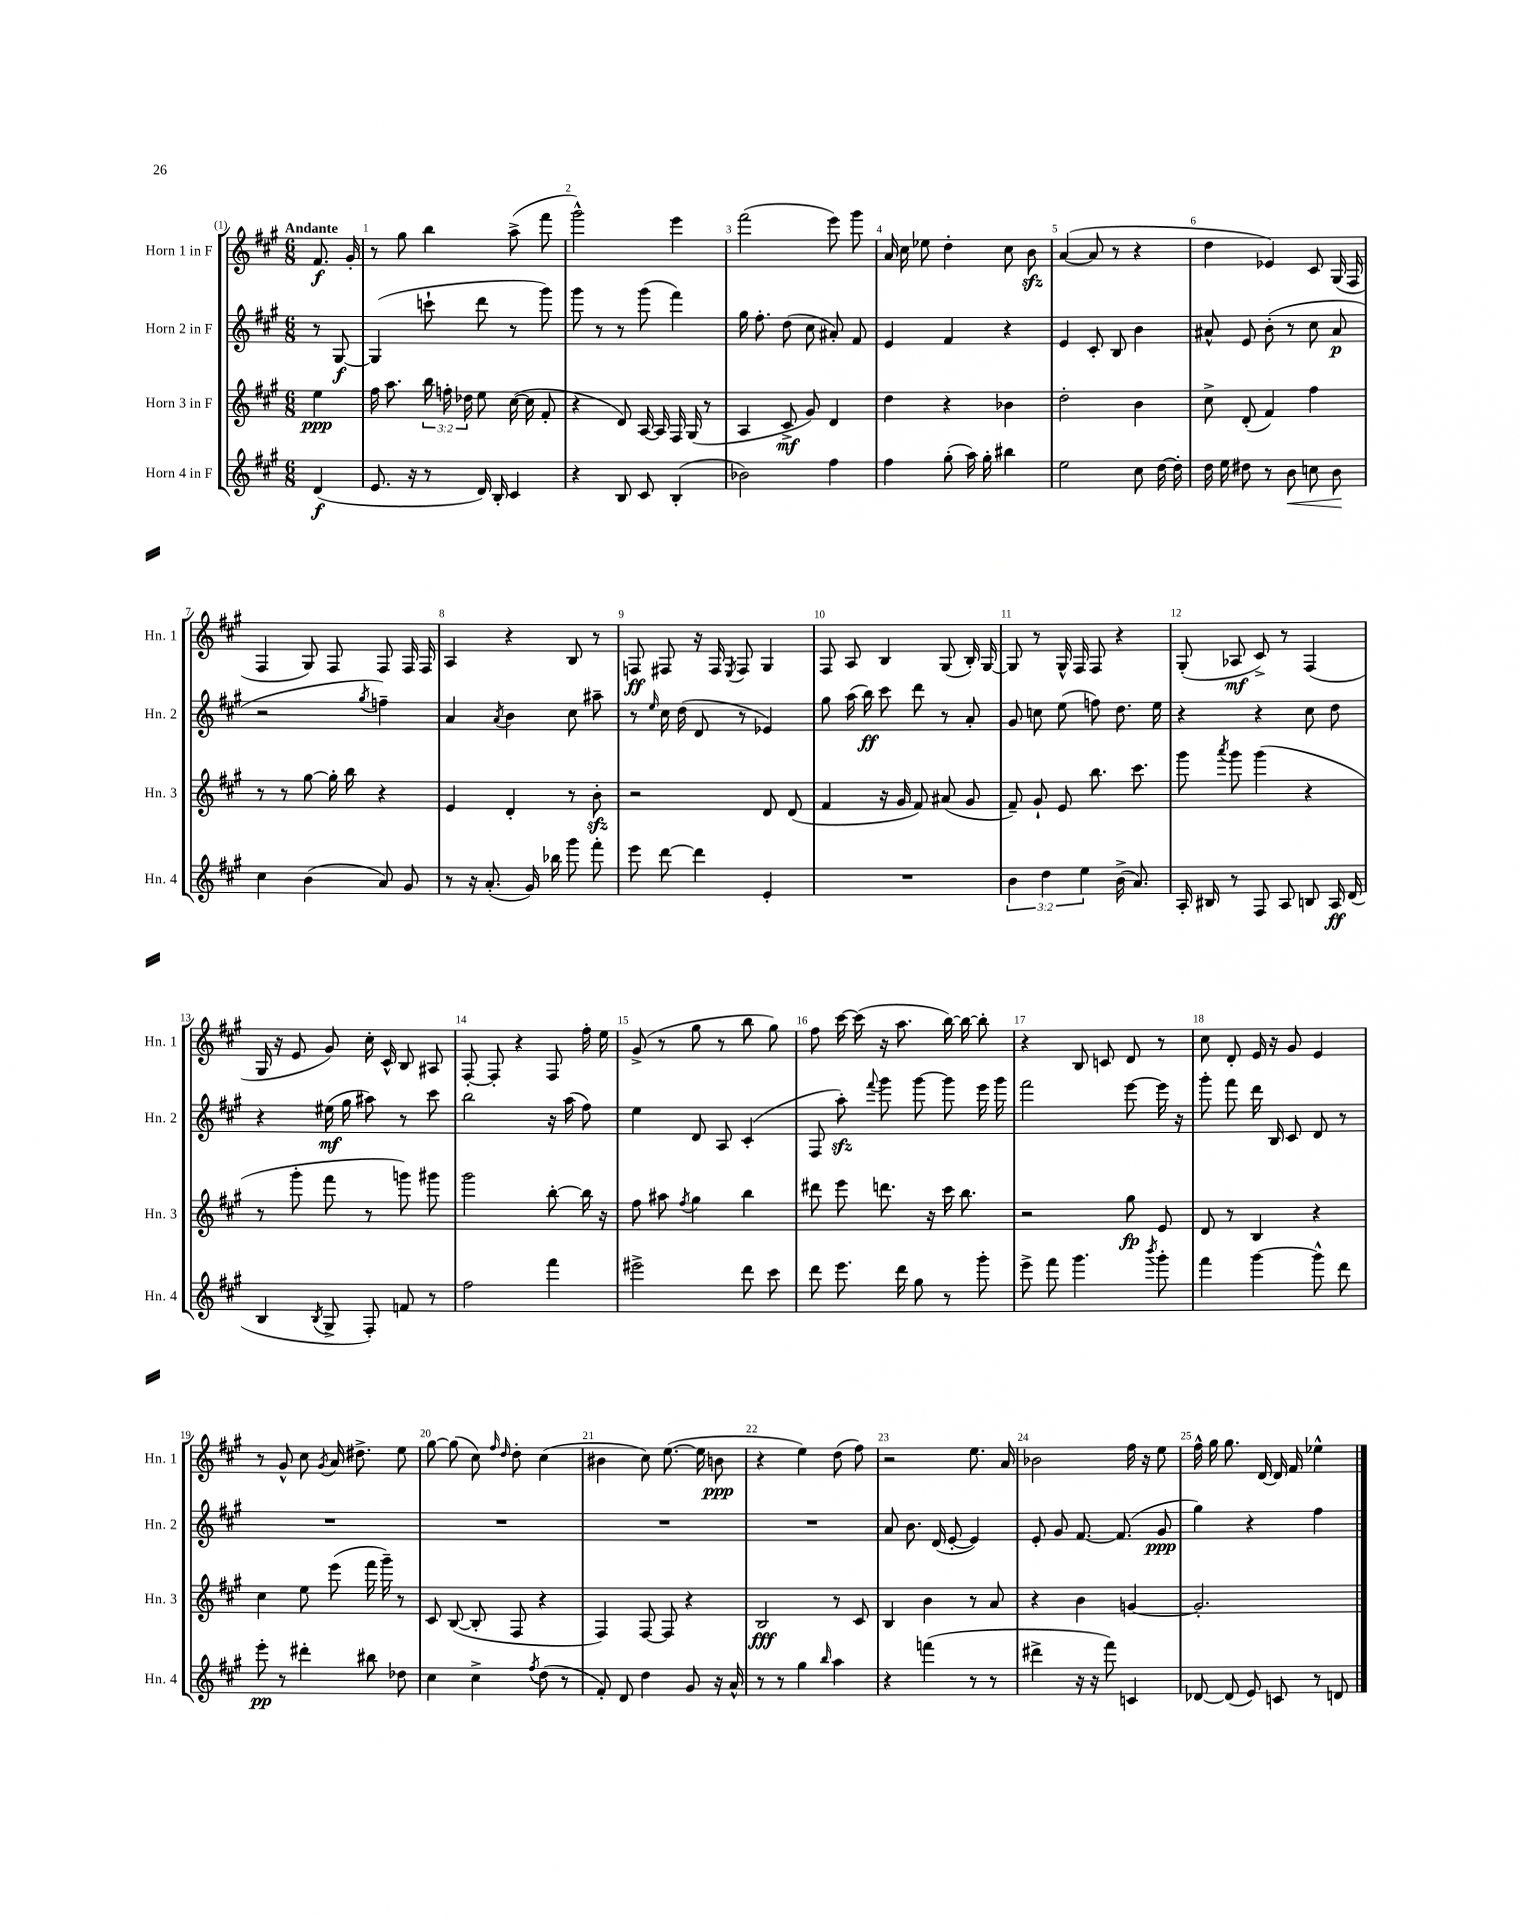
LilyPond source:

<<
\new StaffGroup <<
\new Staff = "s0" \with { instrumentName = "Horn 1 in F" shortInstrumentName = "Hn. 1" } {
    \clef treble \key a \major \numericTimeSignature \time 6/8 \partial 4 \tempo "Andante"
    \autoBeamOff fis'8.\f gis'16-. |
    r8 gis''8 b''4 a''8->( fis'''8 |
    gis'''2-^) e'''4 |
    fis'''2( e'''8) gis'''8 |
    a'16 cis''16 ees''8 d''4-. cis''8 b'8\sfz |
    a'4~( a'8 r8 r4 |
    d''4 ees'4) cis'8 gis16( fis16 |
    fis4 gis8) fis8 fis8 fis16 fis16 |
    a4 r4 b8 r8 |
    f8\ff fis8 r16 fis16 \acciaccatura { e8 } fis8 gis4 |
    fis8 a8 b4 gis8( b16-.) gis16~ |
    gis8 r8 gis16-^ fis16 fis8 r4 |
    gis8-.( aes8\mf cis'8->) r8 fis4( |
    gis16 r16 e'8 gis'8) cis''16-. cis'16-^ b8 ais8 |
    fis8~-. fis8-. r4 fis8 fis''16-. e''16 |
    gis'8->( r8 gis''8 r8 b''8 gis''8) |
    fis''8 cis'''16~ cis'''16( r16 a''8. b''16~) b''16~ b''8-. |
    r4 b8 c'8 d'8 r8 |
    cis''8 d'8-. e'16 r16 gis'8 e'4 |
    r8 gis'8-^ cis''8 \acciaccatura { gis'8 } a'16 dis''8.-> e''8 |
    gis''8~ gis''8( cis''8) \grace { fis''16 d''16 } d''8-. cis''4( |
    bis'4 cis''8) e''8.~( e''16 b'8\ppp |
    r4 e''4) d''8( fis''8) |
    r2 e''8. a'16 |
    bes'2 fis''16 r16 e''8 |
    fis''16-^ gis''16 gis''8. d'16~ d'16 fis'16 ees''4-^ \bar "|." |
}
\new Staff = "s1" \with { instrumentName = "Horn 2 in F" shortInstrumentName = "Hn. 2" } {
    \clef treble \key a \major \numericTimeSignature \time 6/8 \partial 4
    \autoBeamOff r8 gis8~\f |
    gis4( c'''8-! d'''8 r8 gis'''8) |
    gis'''8 r8 r8 gis'''8( fis'''4) |
    gis''16 fis''8.-. d''8( cis''8 ais'8-.) fis'8 |
    e'4 fis'4 r4 |
    e'4 cis'8-. b8 b'4 |
    ais'8-^ e'8 b'8-.( r8 cis''8 ais'8\p |
    r2 \acciaccatura { gis''8 } f''4--) |
    a'4 \acciaccatura { a'8 } b'4 cis''8 ais''8-- |
    r8 \grace { e''16 } cis''16 d''16( d'8 r8 ees'4) |
    gis''8 a''16( b''16\ff) cis'''8 d'''8 r8 a'8-. |
    gis'8 c''8 e''8( f''8) d''8. e''16 |
    r4 r4 cis''8 d''8 |
    r4 eis''16\mf( gis''16 ais''8) r8 cis'''8 |
    b''2 r16 a''16( fis''8) |
    e''4 d'8 a8 cis'4-.( |
    fis8 a''8-.\sfz) \appoggiatura { fis'''8 } gis'''8 gis'''8~ gis'''8 e'''16 gis'''16 |
    fis'''2 e'''8~ e'''16 r16 |
    gis'''8-. fis'''8 d'''16 b16 cis'8 d'8 r8 |
    R2. |
    R2. |
    R2. |
    R2. |
    a'8 b'8. d'16( e'8~-. e'4) |
    e'8-. gis'8 fis'8.~ fis'8.( gis'8\ppp |
    gis''4) r4 fis''4 \bar "|." |
}
\new Staff = "s2" \with { instrumentName = "Horn 3 in F" shortInstrumentName = "Hn. 3" } {
    \clef treble \key a \major \numericTimeSignature \time 6/8 \override Staff.TupletNumber.text = #tuplet-number::calc-fraction-text \partial 4
    \autoBeamOff e''4\ppp |
    fis''16 a''8. \tuplet 3/2 { b''16 f''16-. des''16 } e''8 cis''16~( cis''16 fis'8-. |
    r4 d'8) a16~ a16 fis16 gis16( r8 |
    a4 cis'8->\mf gis'8) d'4 |
    d''4 r4 bes'4 |
    d''2-. b'4 |
    cis''8-> d'8-.( fis'4) fis''4 |
    r8 r8 gis''8~ gis''16-. b''16 r4 |
    e'4 d'4-. r8 b'8-.\sfz |
    r2 d'8 d'8( |
    fis'4 r16 gis'16 fis'8) ais'8( gis'8 |
    fis'8--) gis'8-! e'8 b''8. cis'''8. |
    gis'''8 \acciaccatura { a'''8 } gis'''8 gis'''4( r4 |
    r8 gis'''8-. fis'''8 r8 g'''8) gis'''8 |
    gis'''2 b''8~-. b''16 r16 |
    fis''8 ais''8 \acciaccatura { fis''8 } gis''4 b''4 |
    dis'''8 e'''8 d'''8. r16 cis'''16 b''8. |
    r2 gis''8\fp e'8 |
    d'8 r8 b4 r4 |
    cis''4 e''8 e'''8( fis'''16 gis'''16--) r8 |
    cis'8 b8~( b8-. fis8 r4 |
    fis4) fis8~ fis8 r4 |
    b2\fff r8 cis'8 |
    b4 b'4 r8 a'8 |
    r4 b'4 g'4~ |
    g'2.-. \bar "|." |
}
\new Staff = "s3" \with { instrumentName = "Horn 4 in F" shortInstrumentName = "Hn. 4" } {
    \clef treble \key a \major \numericTimeSignature \time 6/8 \override Staff.TupletNumber.text = #tuplet-number::calc-fraction-text \partial 4
    \autoBeamOff d'4\f( |
    e'8. r16 r8 d'16) b16-. cis'4 |
    r4 b8 cis'8 b4-.( |
    bes'2) fis''4 |
    fis''4 gis''8-.( a''16) gis''16-. bis''4 |
    e''2 cis''8 d''16~ d''16-. |
    d''16 e''16 dis''8 r8 b'8\< c''8 b'8\! |
    cis''4 b'4( a'8) gis'8 |
    r8 r16 a'8.-.( gis'16) bes''16 gis'''8 fis'''8-. |
    e'''8 d'''8~ d'''4 e'4-. |
    R2. |
    \tuplet 3/2 { b'4 d''4 e''4 } b'16->( a'8.) |
    a16-. bis16 r8 fis8 a8 b8 a16\ff d'16( |
    b4 \acciaccatura { b8 } gis8-> fis8-.) f'8 r8 |
    fis''2 fis'''4 |
    eis'''2-> d'''8 cis'''8 |
    d'''8 e'''8. d'''16 gis''8 r8 gis'''8-. |
    e'''8-> fis'''8 gis'''4. \acciaccatura { b'''8 } gis'''8-. |
    fis'''4 gis'''4~ gis'''8-^ d'''8 |
    e'''8-.\pp r8 dis'''4-. bis''8 des''8 |
    cis''4 cis''4-> \acciaccatura { fis''8 } d''8( r8 |
    fis'8-.) d'8 d''4 gis'8 r16 a'16-^ |
    r8 r8 gis''4 \grace { b''16 } a''4 |
    r4 f'''4( r8 r8 |
    dis'''4-> r16 r16 fis'''8) c'4 |
    des'8~ des'8( e'8) c'8 r8 d'8 \bar "|." |
}
>>
>>
\layout { \context { \Score \override BarNumber.break-visibility = ##(#f #t #t) barNumberVisibility = #all-bar-numbers-visible } }
